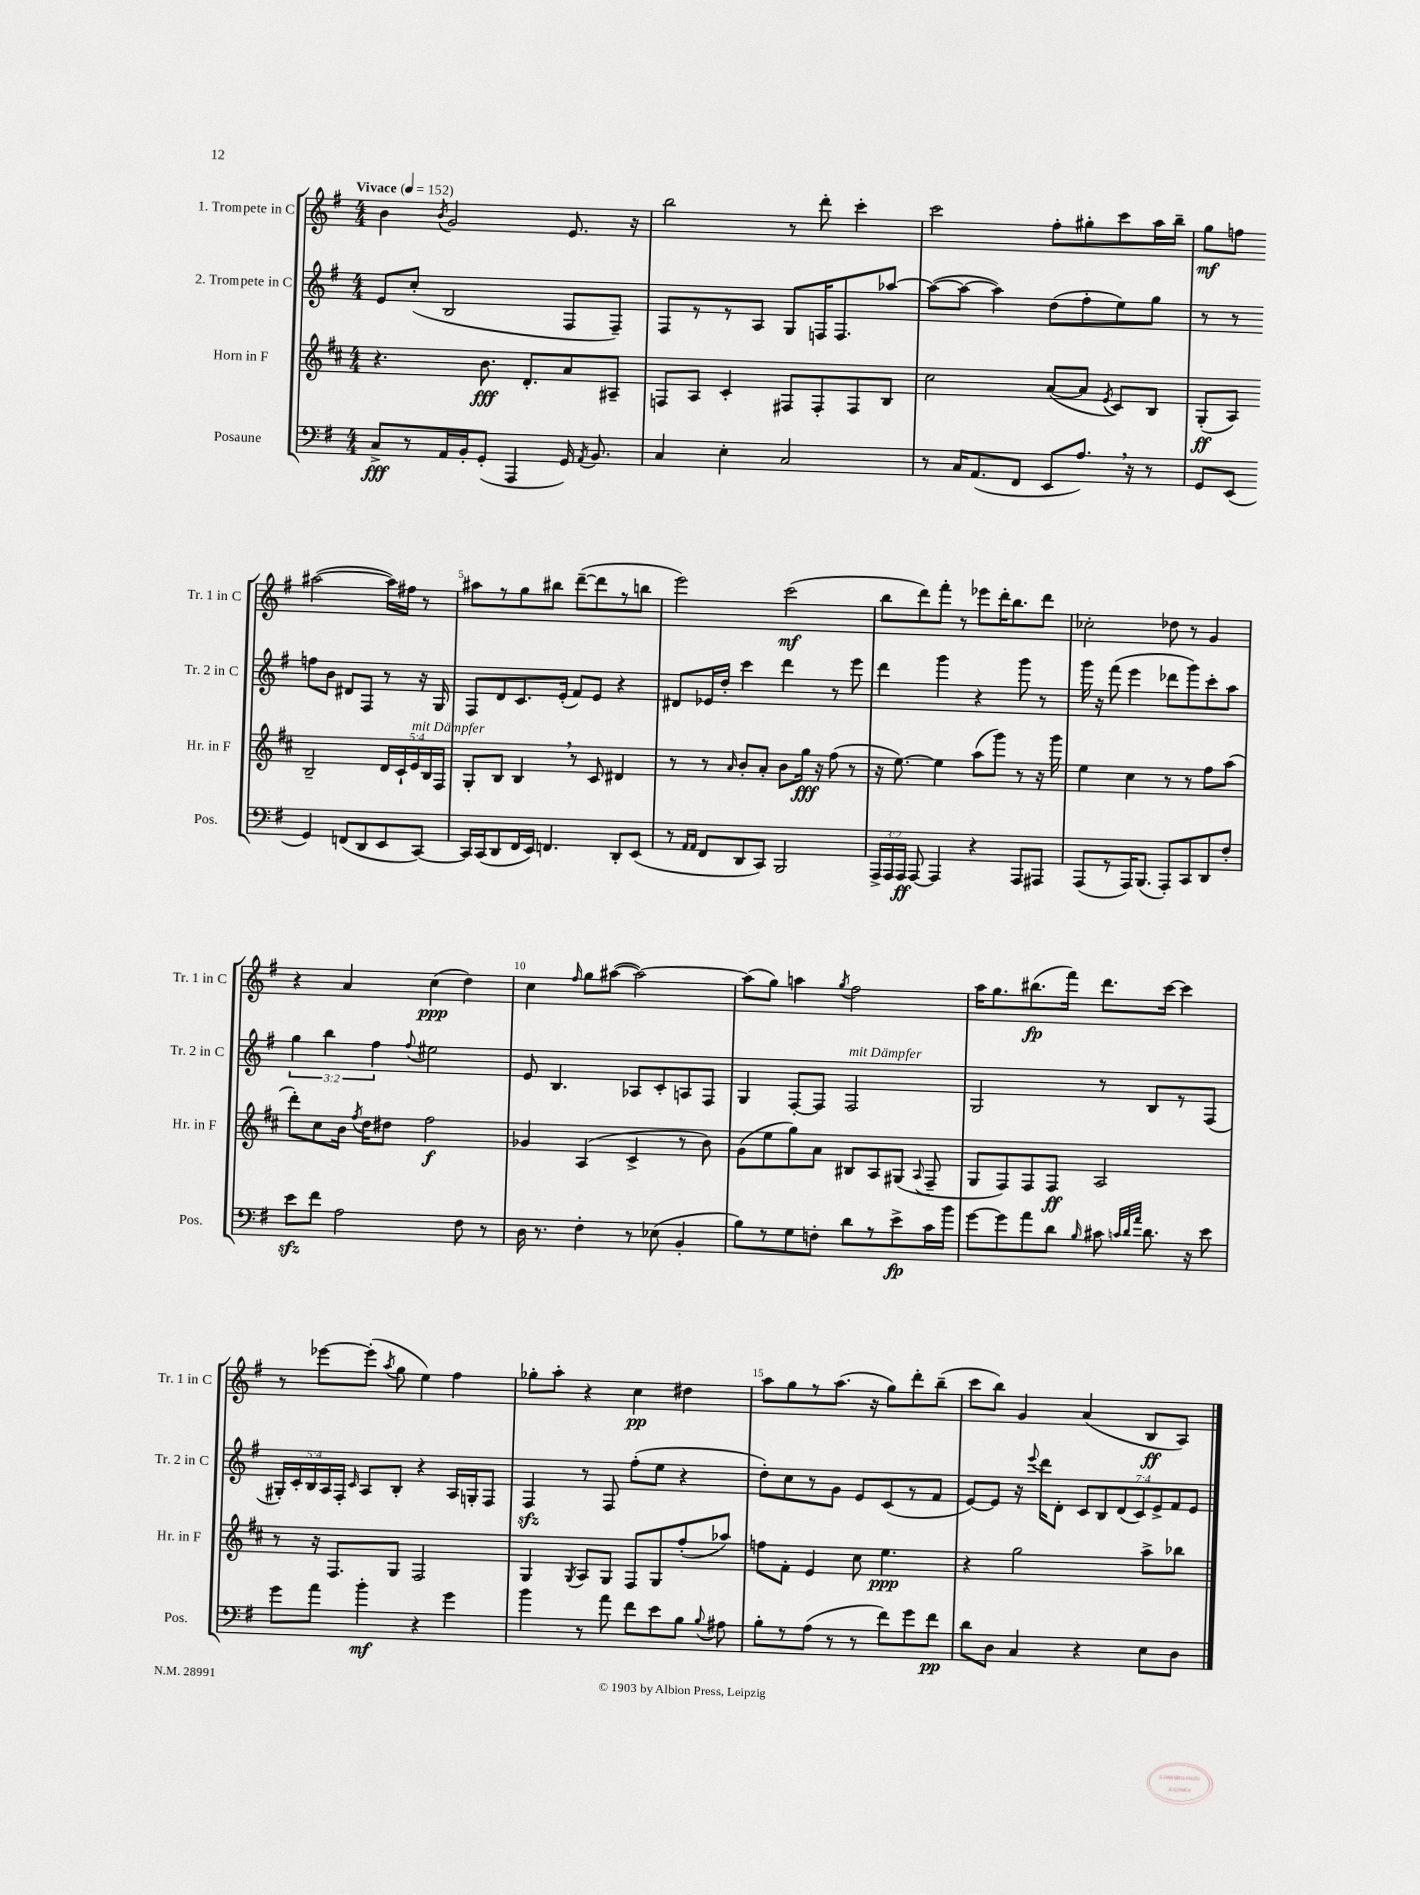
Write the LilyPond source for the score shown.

<<
\new StaffGroup <<
\new Staff = "s0" \with { instrumentName = "1. Trompete in C" shortInstrumentName = "Tr. 1 in C" } {
    \clef treble \key g \major \numericTimeSignature \time 4/4 \tempo "Vivace" 4 = 152
    \autoBeamOff b'4 \acciaccatura { b'8 } g'2 e'8. r16 |
    b''2 r8 d'''8-. c'''4-. |
    c'''2 fis''8[-. gis''8-. c'''8 a''16 b''16]-- |
    g''8[\mf f''8] ais''2~( ais''16[) fis''16] r8 |
    ais''8[ r8 g''8 bis''8] d'''8[~--( d'''8 r8 b''8] |
    e'''2) c'''2\mf( |
    b''8[ d'''8) fis'''8]-. r8 ees'''8[ d'''16-. b''8. d'''8] |
    ces''2-. des''8 r8 g'4 |
    r4 a'4 c''4\ppp( d''4) |
    c''4 \grace { fis''16 } g''8[ ais''8]~( ais''2~) |
    ais''8[( g''8]) a''4 \acciaccatura { g''8 } fis''2 |
    a''16[ g''8. bis''8.\fp( fis'''16]) d'''8.[ c'''16]~ c'''4 |
    r8 ees'''8[~ ees'''8]-.( \acciaccatura { a''8 } g''8 e''4) fis''4 |
    ges''8[-. a''8]-. r4 c''4\pp dis''4 |
    a''8[ g''8 r8 a''8.]( r16 g''8[) d'''8-. b''8]--( |
    c'''8[ b''8]) g'4 a'4( b8[\ff a8]) \bar "|." |
}
\new Staff = "s1" \with { instrumentName = "2. Trompete in C" shortInstrumentName = "Tr. 2 in C" } {
    \clef treble \key g \major \numericTimeSignature \time 4/4 \override Staff.TupletNumber.text = #tuplet-number::calc-fraction-text
    \autoBeamOff e'8[ c''8]-.( b2 fis8[ fis8]--) |
    fis8[ r8 r8 a8] g8[ f16 f8. aes''8]~ |
    aes''8[~( aes''8]~ aes''4) d''8[( fis''8-. e''8) g''8] |
    r8 r8 f''8[ b'8] dis'8[ fis8] r8 r16 g16 |
    fis8[ d'8 c'8. e'16]-.( fis'8[) e'8] r4 |
    dis'8[ ees'16 d''16]-. c'''4 d'''4 r8 e'''8 |
    d'''4 g'''4 r4 g'''8 r8 |
    g'''16 r16 fis'''8( e'''4 des'''8[ g'''8) c'''8-. a''8] |
    \tuplet 3/2 { g''4 b''4 fis''4 } \appoggiatura { fis''8 } eis''2 |
    e'8 b4. aes8[ c'8-. a8 fis8] |
    g4 fis8[~-. fis8] fis2^\markup { \italic "mit Dämpfer" } |
    g2 r8 b8[ r8 fis8]( |
    \tuplet 5/4 { gis16[-.) c'16-. b16 a16 fis16]-. } \grace { c'16 } a8[ b8]-. r4 a16[ g16-. fis8] |
    fis4\sfz r8 fis8 fis''8[-.( e''8] r4 |
    d''8[-.) c''8 r8 g'8] e'8[ c'8( r8 fis'8] |
    e'8[~) e'8] r16 \appoggiatura { e'''8 } d'''16[ d'8]-. \tuplet 7/4 { c'8[ b8 d'8( c'8) e'8-> fis'8 e'8] } \bar "|." |
}
\new Staff = "s2" \with { instrumentName = "Horn in F" shortInstrumentName = "Hr. in F" } {
    \clef treble \key d \major \numericTimeSignature \time 4/4 \override Staff.TupletNumber.text = #tuplet-number::calc-fraction-text
    \autoBeamOff r4. b'8.\fff d'8.[-. a'8 ais8]-- |
    f8[ a8] cis'4-. fis8[ fis8-. fis8 b8] |
    cis''2 a'8[~( a'8] \acciaccatura { e'8 } cis'8[) b8] |
    g8[-.\ff( a8]) b2-- \tuplet 5/4 { d'16[ cis'16-! e'16^\markup { \italic "mit Dämpfer" } b16 fis16] } |
    g8[-. b8] b4 \breathe r8 cis'8 dis'4 |
    r8 r8 \grace { a'16 } b'8[-. a'8]-. b'8[ g''16]\fff r16 fis''8( r8 |
    r16 e''8.~) e''4 a''8[( g'''8]) r8 r16 g'''16 |
    e''4 cis''4 r8 r8 fis''8[ a''8]( |
    d'''8[-.) cis''8 b'16] \acciaccatura { fis''8 } d''16[ dis''8] fis''2\f |
    ges'4 a4( cis'4-> r8 b'8) |
    g'8[( e''8 g''8) a'8] bis8[ a8 gis8]( \appoggiatura { a8 } fis8-- |
    g8[ fis8) fis8 fis8]\ff a2 |
    r8 r16 fis8.[ g8] fis2 |
    g4 \acciaccatura { g8 } a8[ g8] fis8[ g8 fis''8-.( aes''8]) |
    f''8[ fis'8]-. e'4 cis''8 e''4.\ppp |
    r4 g''2 a''8[-> bes''8] \bar "|." |
}
\new Staff = "s3" \with { instrumentName = "Posaune" shortInstrumentName = "Pos." } {
    \clef bass \key g \major \numericTimeSignature \time 4/4 \override Staff.TupletNumber.text = #tuplet-number::calc-fraction-text
    \autoBeamOff c8[->\fff r8 a,16 b,16-. g,8]-.( a,,4 g,16) \acciaccatura { a,8 } b,8. |
    c4 e4-. c2 |
    r8 c16[ a,8.( fis,8] e,8[ a8.]) \breathe r16 r8 |
    g,8[ e,8]( g,4) f,8[( d,8 e,8 c,8]~) |
    c,16[ c,16( d,8 fis,16 e,16]) f,4. d,8[-. e,8]( |
    r8 \grace { a,16[ a,16] } fis,8[ d,8 c,8]) b,,2 |
    \tuplet 3/2 { a,,16[-> a,,16 a,,16]\ff } a,,8~ a,,4 r4 a,,8[ ais,,8] |
    a,,8[( r8 a,,16) b,,8.]( a,,8[-.) c,8 d,8 fis8]-. |
    e'8[\sfz fis'8] a2 fis8 r8 |
    d16 r8. fis4-. r8 ees8( b,4-. |
    b8[) r8 g8 f8]-. d'8[ r8 e'8->\fp c'16 b'16] |
    g'8[~ g'8 a'8 d'8] \grace { b16 } cis'8 \grace { c'32[ d'32 a'32] } d'8. r16 e'8 |
    g'8[ a'8] b'4-.\mf r4 g'4 |
    b'4 r8 a'8 fis'8[ e'8 b8] \appoggiatura { b8 } ais8 |
    b8[-. r8 a8]( r8 r8 fis'8[) g'8 fis'8]\pp |
    d'8[ d8] c4 r4 e8[ d8] \bar "|." |
}
>>
>>
\layout { \context { \Score \override BarNumber.break-visibility = ##(#f #t #t) barNumberVisibility = #(every-nth-bar-number-visible 5) } }
